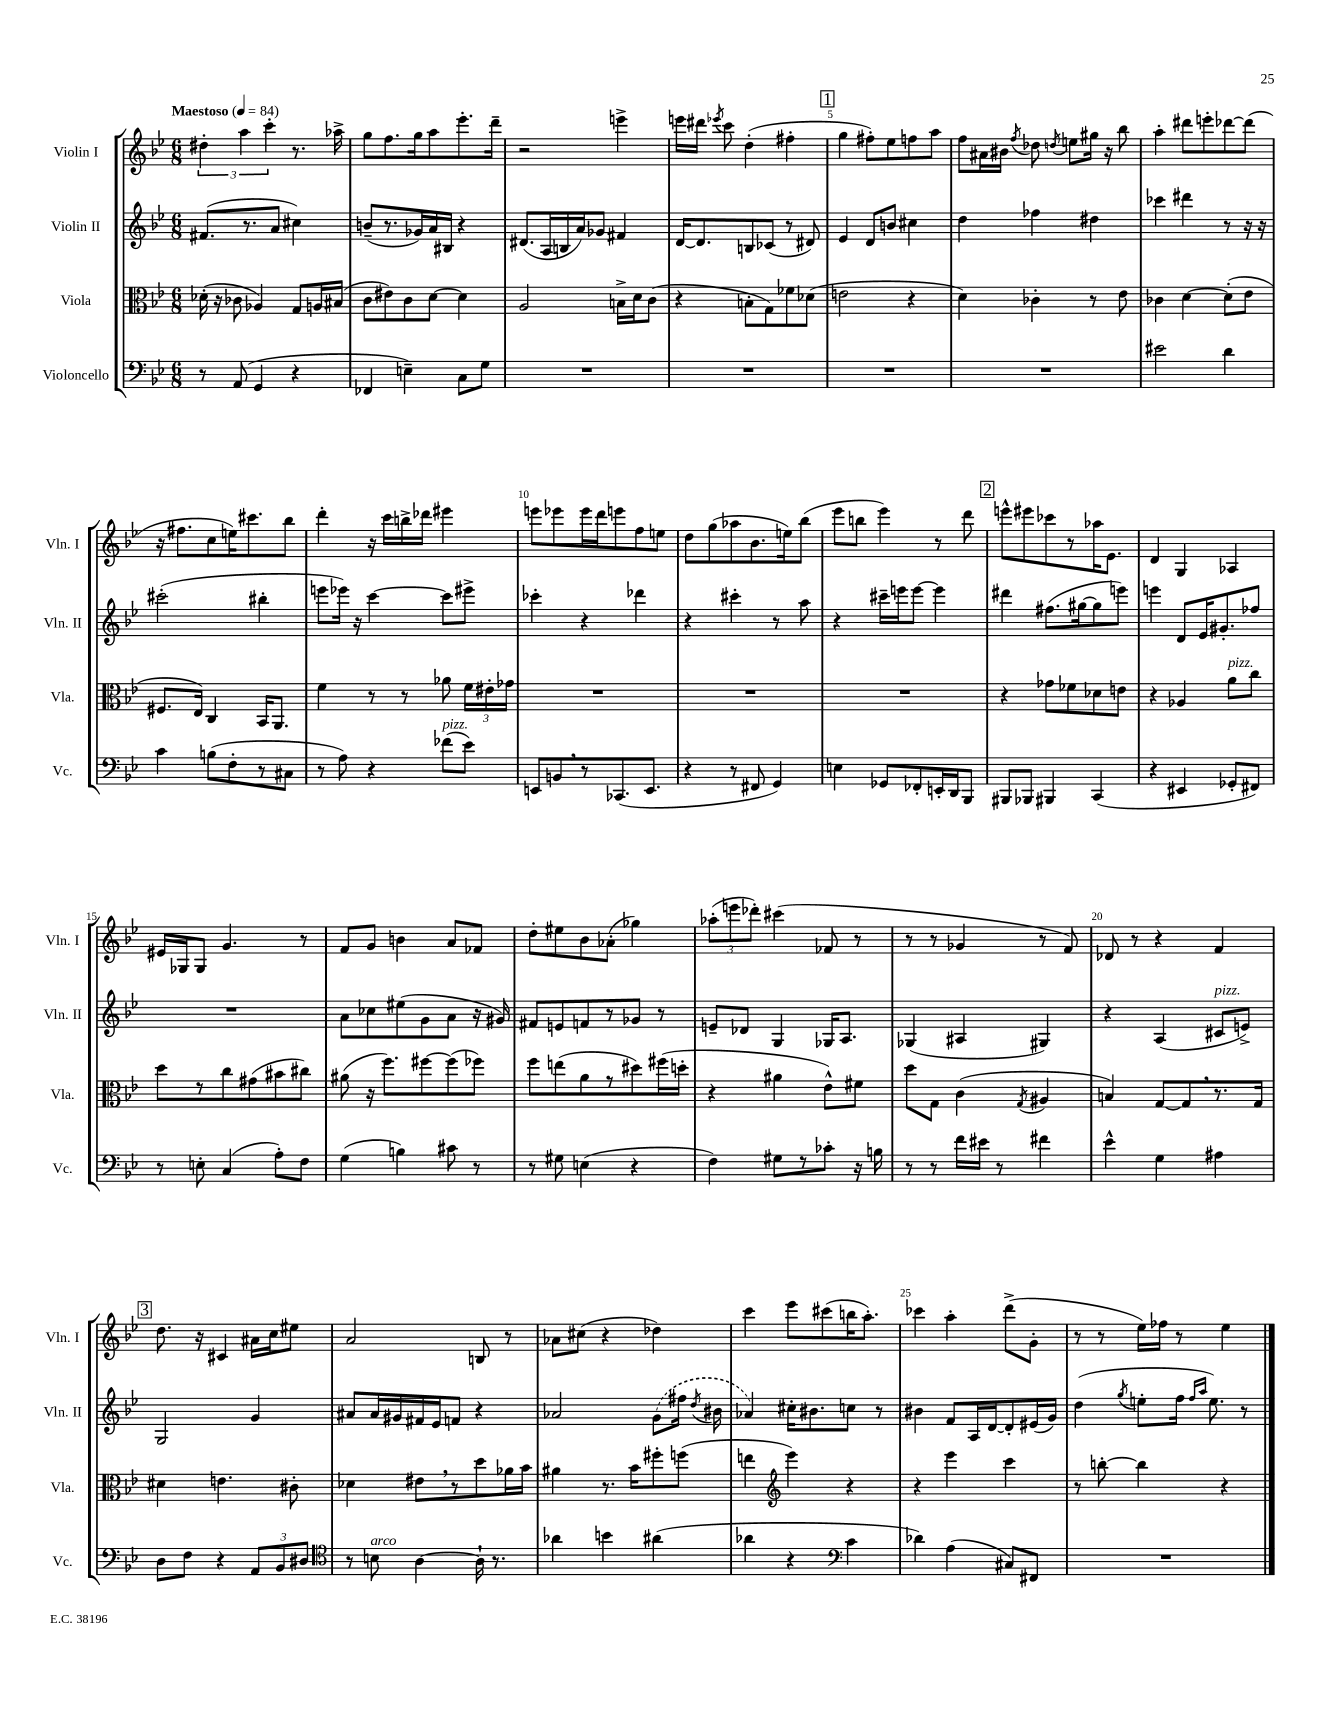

**kern	**kern	**kern	**kern
*part4	*part3	*part2	*part1
*staff4	*staff3	*staff2	*staff1
*I"Violoncello	*I"Viola	*I"Violin II	*I"Violin I
*I'Vc.	*I'Vla.	*I'Vln. II	*I'Vln. I
*clefF4	*clefC3	*clefG2	*clefG2
*k[b-e-]	*k[b-e-]	*k[b-e-]	*k[b-e-]
*M6/8	*M6/8	*M6/8	*M6/8
*MM84	*MM84	*MM84	*MM84
=1	=1	=1	=1
!	!	!	!LO:TX:a:B:t=Maestoso
8r	(16d-X'\	(8.f#X/L	6dd#X'\
.	16r	.	.
(8AA/	8c-X\	.	.
.	.	.	6aa\
.	.	8.r	.
4GG/	4A-X/)	.	.
.	.	.	6ccc'\
.	.	8a/J	.
4r	8G/L	4cc#X\)	8.r
.	16An/L	.	.
.	(16B#X/JJ	.	16aa-X^\
=2	=2	=2	=2
4FF-X/	8c\L	(8bn~/L	8gg\L
.	8e#X\)	8.r	8.ff\
4En~\)	8c\	.	.
.	.	16g-X/L)	16gg\k
.	[8d\J	16a/	8aa\
.	.	16B#X/JJ	.
8C\L	4d\]	4r	8.eee-'\
8G\J	.	.	.
.	.	.	16ddd~\Jk
=3	=3	=3	=3
2.r	2A/	(8.d#X/L	2r
.	.	16A/L	.
.	.	16Bn/	.
.	.	16a/J)	.
.	.	8g-X/J	.
.	16Bn^\LL	4f#X/	4eeen^\
.	16d\J	.	.
.	(8c\J	.	.
=4	=4	=4	=4
2.r	4r	[16d/KL	16eeen\LL
.	.	8.d/]	16ddd#X\JJ
.	.	.	8qeee-X/
.	.	.	8ccc\
.	8Bn'\L	8Bn/	(4dd'\
.	8G\)	(8c-X/J	.
.	8f-X\	8r	4ff#X'\
.	(8d-X\J	8d#X/)	.
!!LO:REH:place=s1:t=1
=5	=5	=5	=5
2.r	2en\	4e-/	4gg\
.	.	8d/L	8ff#X'\L)
.	.	8bn/J	8ee-\
.	4r	4cc#X\	8ffn\
.	.	.	8aa\J
=6	=6	=6	=6
2.r	4d\)	4dd\	8ff\L
.	.	.	16a#X\L
.	.	.	16b#X\JJ
.	.	.	8qff/
.	4c-X'\	4ff-X\	8dd-X\
.	.	.	8qddn/
.	.	.	8een\L
.	8r	4dd#X\	16gg#X\Jk
.	.	.	16r
.	8e-\	.	8bb-\
=7	=7	=7	=7
2e#X\	4c-X\	4ccc-X\	4aa'\
.	[4d\	4ddd#X\	8ddd#X\L
.	.	.	8eeen'\
4d\	(8d'\L]	8r	[8ddd-X\
.	8e-\J	16r	(8ddd-\J]
.	.	16r	.
!!LO:LB:g=z
=8	=8	=8	=8
4c\	8.F#X/L	(2ccc#X'\	16r
.	.	.	8.ff#X\L
.	16E-/Jk)	.	.
(8Bn\L	4C/	.	8cc\
8F'\	.	.	16een\K)
.	.	.	8.ccc#X\
8r	16BB-/KL	4bb#X'\	.
.	8.AA/J	.	.
8C#X\J	.	.	8bb-\J
=9	=9	=9	=9
8r	4f\	8eeen\L	4ddd'\
8A\)	.	16eee-X\Jk)	.
.	.	16r	.
4r	8r	[4ccc\	16r
.	.	.	16ccc\LL
.	8r	.	16bbn^\
.	.	.	16ddd-X\JJ
!LO:TX:a:i:t=pizz.	!	!	!
(8f-X\L	8a-X\	8ccc\L]	4eee#X\
8e-\J)	24f\LL	8eee#X^\J	.
.	24e#X'\	.	.
.	24g-X\JJ	.	.
=10	=10	=10	=10
8EEn/L	2.r	4ccc-X'\	8eeen\L
8BBn,/	.	.	8eee-X\
8r	.	4r	16eee-\L
.	.	.	16ddd\J
(8.CC-X/	.	.	8eeen\
.	.	4ddd-X\	8ff\
8.EE/J	.	.	.
.	.	.	8een\J
=11	=11	=11	=11
4r	2.r	4r	8dd\L
.	.	.	(8gg\
8r	.	4ccc#X'\	8aa-X\
8FF#X/	.	.	8.b-\
4GG/)	.	8r	.
.	.	.	16een\k)
.	.	8aa\	(8bb-\J
=12	=12	=12	=12
4En\	2.r	4r	8eee-\L
.	.	.	8bbn\J
8GG-X/L	.	16ccc#X~\LL	4eee-\)
.	.	16eeen\J	.
8FF-X'/	.	[8eee\J	.
16EEn'/L	.	4eee\]	8r
16DD/J	.	.	.
8BBB-/J	.	.	8ddd\
!!LO:REH:place=s1:t=2
=13	=13	=13	=13
8BBB#X/L	4r	4ddd#X\	8eeen^^\L
8BBB-X/J	.	.	8eee#X\
4BBB#X/	8g-X\L	(8.ff#X\L	8ccc-X\
.	8f-X\	.	8r
.	.	[16gg#X\k	.
(4CC/	8d-X\	8gg#\]	16aa-X\K
.	.	.	8.e-\J
.	8en\J	8eeen\J)	.
=14	=14	=14	=14
4r	4r	4eeen\	4d/
4EE#X/	4A-X/	8d/L	4G/
.	.	16e-/K	.
.	.	8.g#X'/	.
!	!LO:TX:a:i:t=pizz.	!	!
8GG-X'/L	8a\L	.	4A-X/
8FF#X/J)	8cc\J	8ff-X/J	.
!!LO:LB:g=z
=15	=15	=15	=15
8r	8dd\L	2.r	16e#X/LL
.	.	.	16G-X/J
8En'\	8r	.	8G-/J
(4C/	8cc\	.	4.g/
.	(8g#X\	.	.
8A'\L)	8b#X\	.	.
8F\J	8cc#X\J)	.	8r
=16	=16	=16	=16
(4G\	(8a#X\	8a\L	8f/L
.	16r	8cc-X\	8g/J
.	8.ff\L)	.	.
4Bn\)	.	(8ee#X\	4bn\
.	[8ff#X\	8g\	.
8c#X\	(8ff#\]	8a\J	8a/L
8r	8ff-X\J)	16r	8f-X/J
.	.	16g#X/)	.
=17	=17	=17	=17
8r	8ff\L	8f#X/L	8dd'\L
8G#X\	(8een\	8en/	8ee#X\
(4En\	8a\	8fn/	8b-\
.	8r	8r	(8a-X'\J
4r	8dd#X\)	8g-X/J	4gg-X\)
.	(16ff#X\L	8r	.
.	16ddn'\JJ	.	.
=18	=18	=18	=18
4F\)	4r	8en~/L	(12aa-X'\L
.	.	.	12eeen\
.	.	8d-X/J	.
.	.	.	12ddd-X'\J)
8G#X\L	4a#X\	4G/	(4ccc#X\
8r	.	.	.
8c-X'\J	8e-^^\L)	16G-X/KL	8f-X/
.	.	8.A/J	.
16r	8f#X\J	.	8r
16Bn\	.	.	.
=19	=19	=19	=19
8r	8dd\L	(4G-X/	8r
8r	8G\J	.	8r
16f\LL	(4c\	4A#X/	4g-X/
16e#X\JJ	.	.	.
8r	.	.	.
.	8qG/	.	.
4f#X\	4A#X/	4G#X/)	8r
.	.	.	8f/)
=20	=20	=20	=20
4e-^^\	4Bn/)	4r	8d-X/
.	.	.	8r
4G\	[8G/L	(4A/	4r
.	8G,/]	.	.
!	!	!LO:TX:a:i:t=pizz.	!
4A#X\	8.r	8c#X/L	4f/
.	.	8en^/J)	.
.	16G/Jk	.	.
!!LO:LB:g=z
!!LO:REH:place=s1:t=3
=21	=21	=21	=21
8D\L	4d#X\	2G/	8.dd\
8F\J	.	.	.
.	.	.	16r
4r	4.en\	.	4c#X/
12AA/L	.	4g/	16a#X\LL
.	.	.	16cc\J
12BB-/	.	.	.
.	8c#X'\	.	8ee#X\J
12D#X/J	.	.	.
=22	=22	=22	=22
*clefC4	*	*	*
8r	4d-X\	8a#X/L	2a/
!LO:TX:a:i:t=arco	!	!	!
8Bn\	.	16a#/L	.
.	.	16g#X/	.
[4A\	8e#X,\L	16f#X/	.
.	.	16e-/J	.
.	8r	8fn/J	.
16A`\]	8dd\	4r	8Bn/
8.r	.	.	.
.	16a-X\L	.	8r
.	16b-\JJ	.	.
=23	=23	=23	=23
4a-X\	4a#X\	2a-X/	8a-X\L
.	.	.	(8cc#X\J
4bn\	8.r	.	4r
.	16b-\KL	.	.
(4a#X\	8ff#X'\	(8g\L	4dd-X\)
.	(8ffn\J	16ff#X\Jk	.
.	.	8qdd/	.
.	.	16b#X\	.
=24	=24	=24	=24
4a-X\	4een\	4a-X/)	4ccc\
*	*clefG2	*	*
4r	4eee-\)	16cc#X'\KL	8eee-\L
.	.	8.b#X\	.
.	.	.	(8ccc#X\
*clefF4	*	*	*
4c\	4r	8ccn\J	16bbn\K
.	.	.	8.aa'\J)
.	.	8r	.
=25	=25	=25	=25
4d-X\)	4r	4b#X\	4ccc-X\
(4A\	4eee-\	8f/L	4aa'\
.	.	16A/L	.
.	.	[16d/J	.
8C#X/L)	4ccc\	8d'/]	(8ddd^\L
8FF#X/J	.	(16e#X/L	8g'\J
.	.	16g/JJ)	.
=26	=26	=26	=26
2.r	8r	(4dd\	8r
.	[8bbn'\	.	8r
.	.	8qgg/	.
.	4bb\]	8een'\L	16ee-\LL)
.	.	.	16ff-X\JJ
.	.	16ff\Jk	8r
.	.	16qqff/LL	.
.	.	16qqaa/JJ	.
.	.	8.ee\)	.
.	4r	.	4ee-\
.	.	8r	.
==	==	==	==
*-	*-	*-	*-
